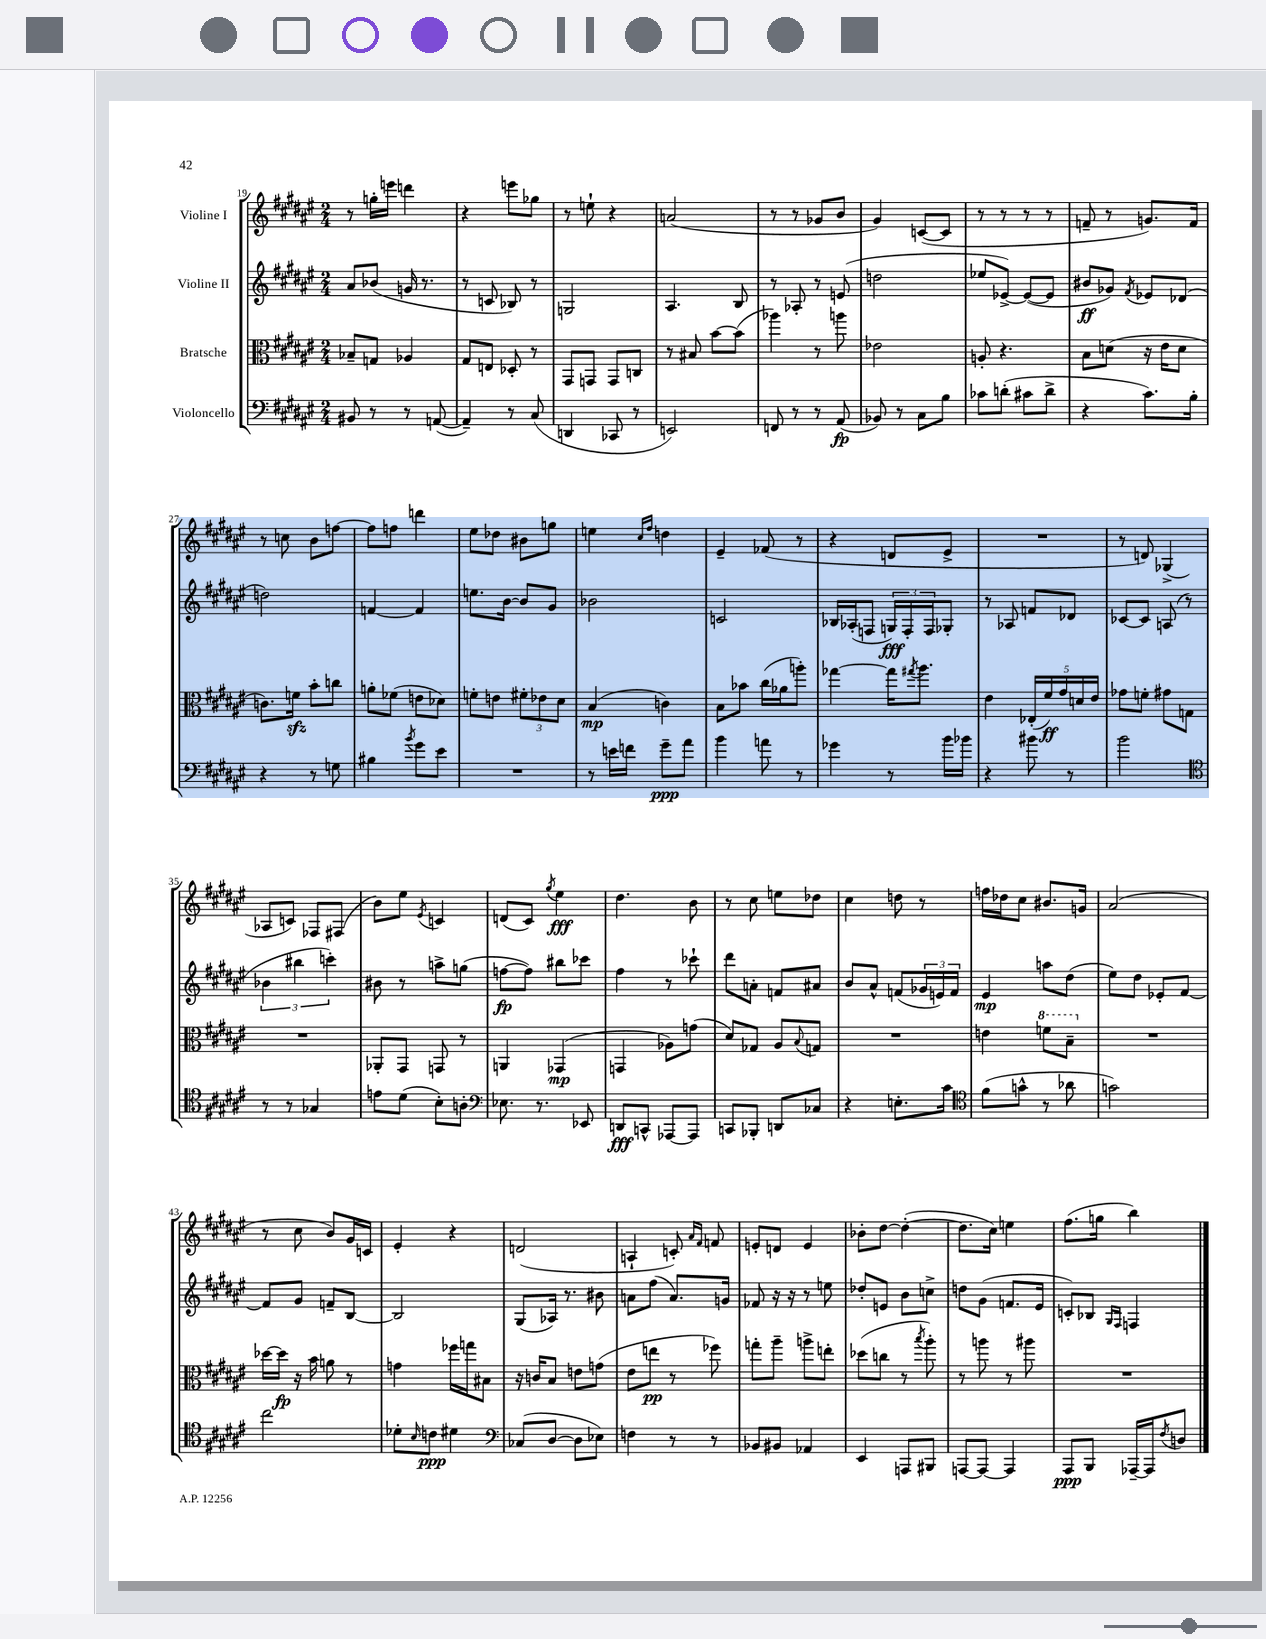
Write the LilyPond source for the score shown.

<<
\new StaffGroup <<
\new Staff = "s0" \with { instrumentName = "Violine I" } {
    \clef treble \key fis \major \numericTimeSignature \time 2/4
    r8 g''16-. e'''16 d'''4 |
    r4 e'''8 ges''8 |
    r8 e''8-! r4 |
    a'2( |
    r8 r8 ges'8 b'8 |
    gis'4) c'8~( c'8 |
    r8 r8 r8 r8 |
    f'8-- r8 g'8.) f'16 |
    r8 c''8 b'8 f''8~ |
    f''8 f''8 d'''4 |
    eis''8 des''8 bis'8 g''8 |
    e''4 \grace { cis''16 fis''16 } d''4 |
    eis'4-- fes'8( r8 |
    r4 d'8 eis'8-> |
    R2 |
    r8 d'8) ges4->( |
    aes8 c'8) fes8 fis8( |
    b'8) eis''8 \acciaccatura { eis'8 } c'4 |
    d'8( cis'8) \acciaccatura { gis''8 } eis''4\fff |
    dis''4. b'8 |
    r8 cis''8 e''8 des''8 |
    cis''4 d''8 r8 |
    f''16 des''16 cis''8 bis'8. g'16 |
    ais'2( |
    r8 cis''8 b'8) gis'16 c'16 |
    eis'4-. r4 |
    d'2( |
    a4-! c'8-.) \grace { ais'16 fis'16 } f'8 |
    e'8-. d'8 e'4 |
    bes'8-. dis''8~ dis''4~-.( |
    dis''8. cis''16) e''4 |
    fis''8.( g''16 b''4) \bar "|." |
}
\new Staff = "s1" \with { instrumentName = "Violine II" } {
    \clef treble \key fis \major \numericTimeSignature \time 2/4
    ais'8 bes'8( g'16 r8. |
    r8 c'8 bes8) r8 |
    g2 |
    ais4. b8 |
    r8 aes8-. r8 e'8( |
    d''2 |
    ees''8 ees'8~->) ees'8~( ees'8 |
    bis'8\ff ges'8) \acciaccatura { fis'8 } ees'8 des'8( |
    d''2) |
    f'4~ f'4 |
    e''8. b'16~ b'8 gis'8 |
    bes'2 |
    c'2 |
    bes16 aes16-.( f8 \tuplet 3/2 { g16\fff) f16-. f16 } ges8-. |
    r8 aes8 f'8 des'8 |
    ces'8~ ces'8 a8( r8 |
    \tuplet 3/2 { bes'4 bis''4 c'''4-.) } |
    bis'8 r8 a''8-> g''8( |
    f''8~\fp f''8) bis''8 ces'''8 |
    fis''4 r8 ces'''8-! |
    dis'''8 a'8-. f'8 ais'8 |
    b'8 ais'8-^ f'8( \tuplet 3/2 { ges'16 e'16) f'16 } |
    eis'4\mp a''8 dis''8( |
    eis''8) dis''8 ees'8-. fis'8~ |
    fis'8 gis'8 f'8-- b8~ |
    b2 |
    gis8( aes16) r8. bis'8 |
    a'8 fis''8( a'8.) g'16 |
    fes'8 r16 r16 r8 e''8 |
    des''8-. e'8 b'8 c''8-> |
    d''8 gis'8( f'8. eis'16 |
    c'8-.) bes8 \grace { gis16 fis16 } f4 \bar "|." |
}
\new Staff = "s2" \with { instrumentName = "Bratsche" } {
    \clef alto \key fis \major \numericTimeSignature \time 2/4
    bes8-- g8 aes4 |
    gis8 e8 des8-. r8 |
    gis,8 g,8 g,8 c8 |
    r8 bis8 b'8~ b'8( |
    aes''4) r8 a''8 |
    ees'2 |
    a8-. r4. |
    b8 d'8( r16 eis'16 d'8 |
    c'8.) f'16\sfz b'8-. c''8 |
    a'8-. fes'8( e'8 des'8) |
    f'8-. e'8 \tuplet 3/2 { fis'8-. ees'8 dis'8 } |
    b4\mp( c'4) |
    b8 bes'8 cis''16( aes'16 a''8-.) |
    ges''4~ ges''16 \acciaccatura { gis''8 } ais''8. |
    eis'4 \tuplet 5/4 { ees16-.( fis'16\ff) gis'16 d'16 eis'16 } |
    ges'8 f'8-. gis'8 g8 |
    R2 |
    aes,8-. gis,8 g,8 r8 |
    a,4 ges,4\mp( |
    g,4 aes8) g'8( |
    dis'8) ges8 ais8 \appoggiatura { b8 } g8 |
    R2 |
    e'4 \ottava #1 f''8 b'8-- \ottava #0 |
    R2 |
    des''16~ des''16\fp r16 b'16 a'8 r8 |
    g'4 fes''16 g''16 bis8 |
    r16 c'16 b8 e'8 g'8( |
    eis'8 e''8\pp r8 fes''8) |
    g''8-. ais''8-- a''8-> e''8-. |
    des''8( c''8 r8 \acciaccatura { b''8 } ais''8-.) |
    r8 a''8 r8 ais''8 |
    R2 \bar "|." |
}
\new Staff = "s3" \with { instrumentName = "Violoncello" } {
    \clef bass \key fis \major \numericTimeSignature \time 2/4
    bis,8 r8 r8 a,8~( |
    a,4--) r8 cis8( |
    d,4 ces,8 r8 |
    e,2) |
    f,8 r8 r8 ais,8\fp( |
    bes,8) r8 cis8 b8 |
    ces'8 d'8-.( cis'8 d'8-> |
    r4 cis'8.) b16-. |
    r4 r8 g8 |
    bis4 \acciaccatura { b'8 } gis'8 eis'8 |
    R2 |
    r8 e'16 f'16 gis'8--\ppp ais'8 |
    b'4 a'8 r8 |
    ges'4 r8 b'16 bes'16 |
    r4 bis'8 r8 |
    b'2 |
    \clef tenor r8 r8 ges4 |
    e'8 dis'8( b8-.) a8-. |
    \clef bass ees8. r8. ees,8 |
    d,8\fff c,8-^ aes,,8~ aes,,8 |
    c,8 bes,,8-. d,8 ces8 |
    r4 e8.-. cis'16 |
    \clef tenor fis'8( g'8-^ r8 aes'8 |
    g'2) |
    cis''2 |
    des'8-. \grace { b16 } c'8\ppp dis'4 |
    \clef bass ces8( dis8~ dis8 ees8) |
    f4 r8 r8 |
    bes,8 bis,8 aes,4 |
    eis,4 a,,8 bis,,8 |
    a,,8~ a,,8~ a,,4 |
    ais,,8\ppp b,,8 aes,,16~-- aes,,16 \acciaccatura { fis8 } d8 \bar "|." |
}
>>
>>
\layout { \context { \Score currentBarNumber = #19 } }
